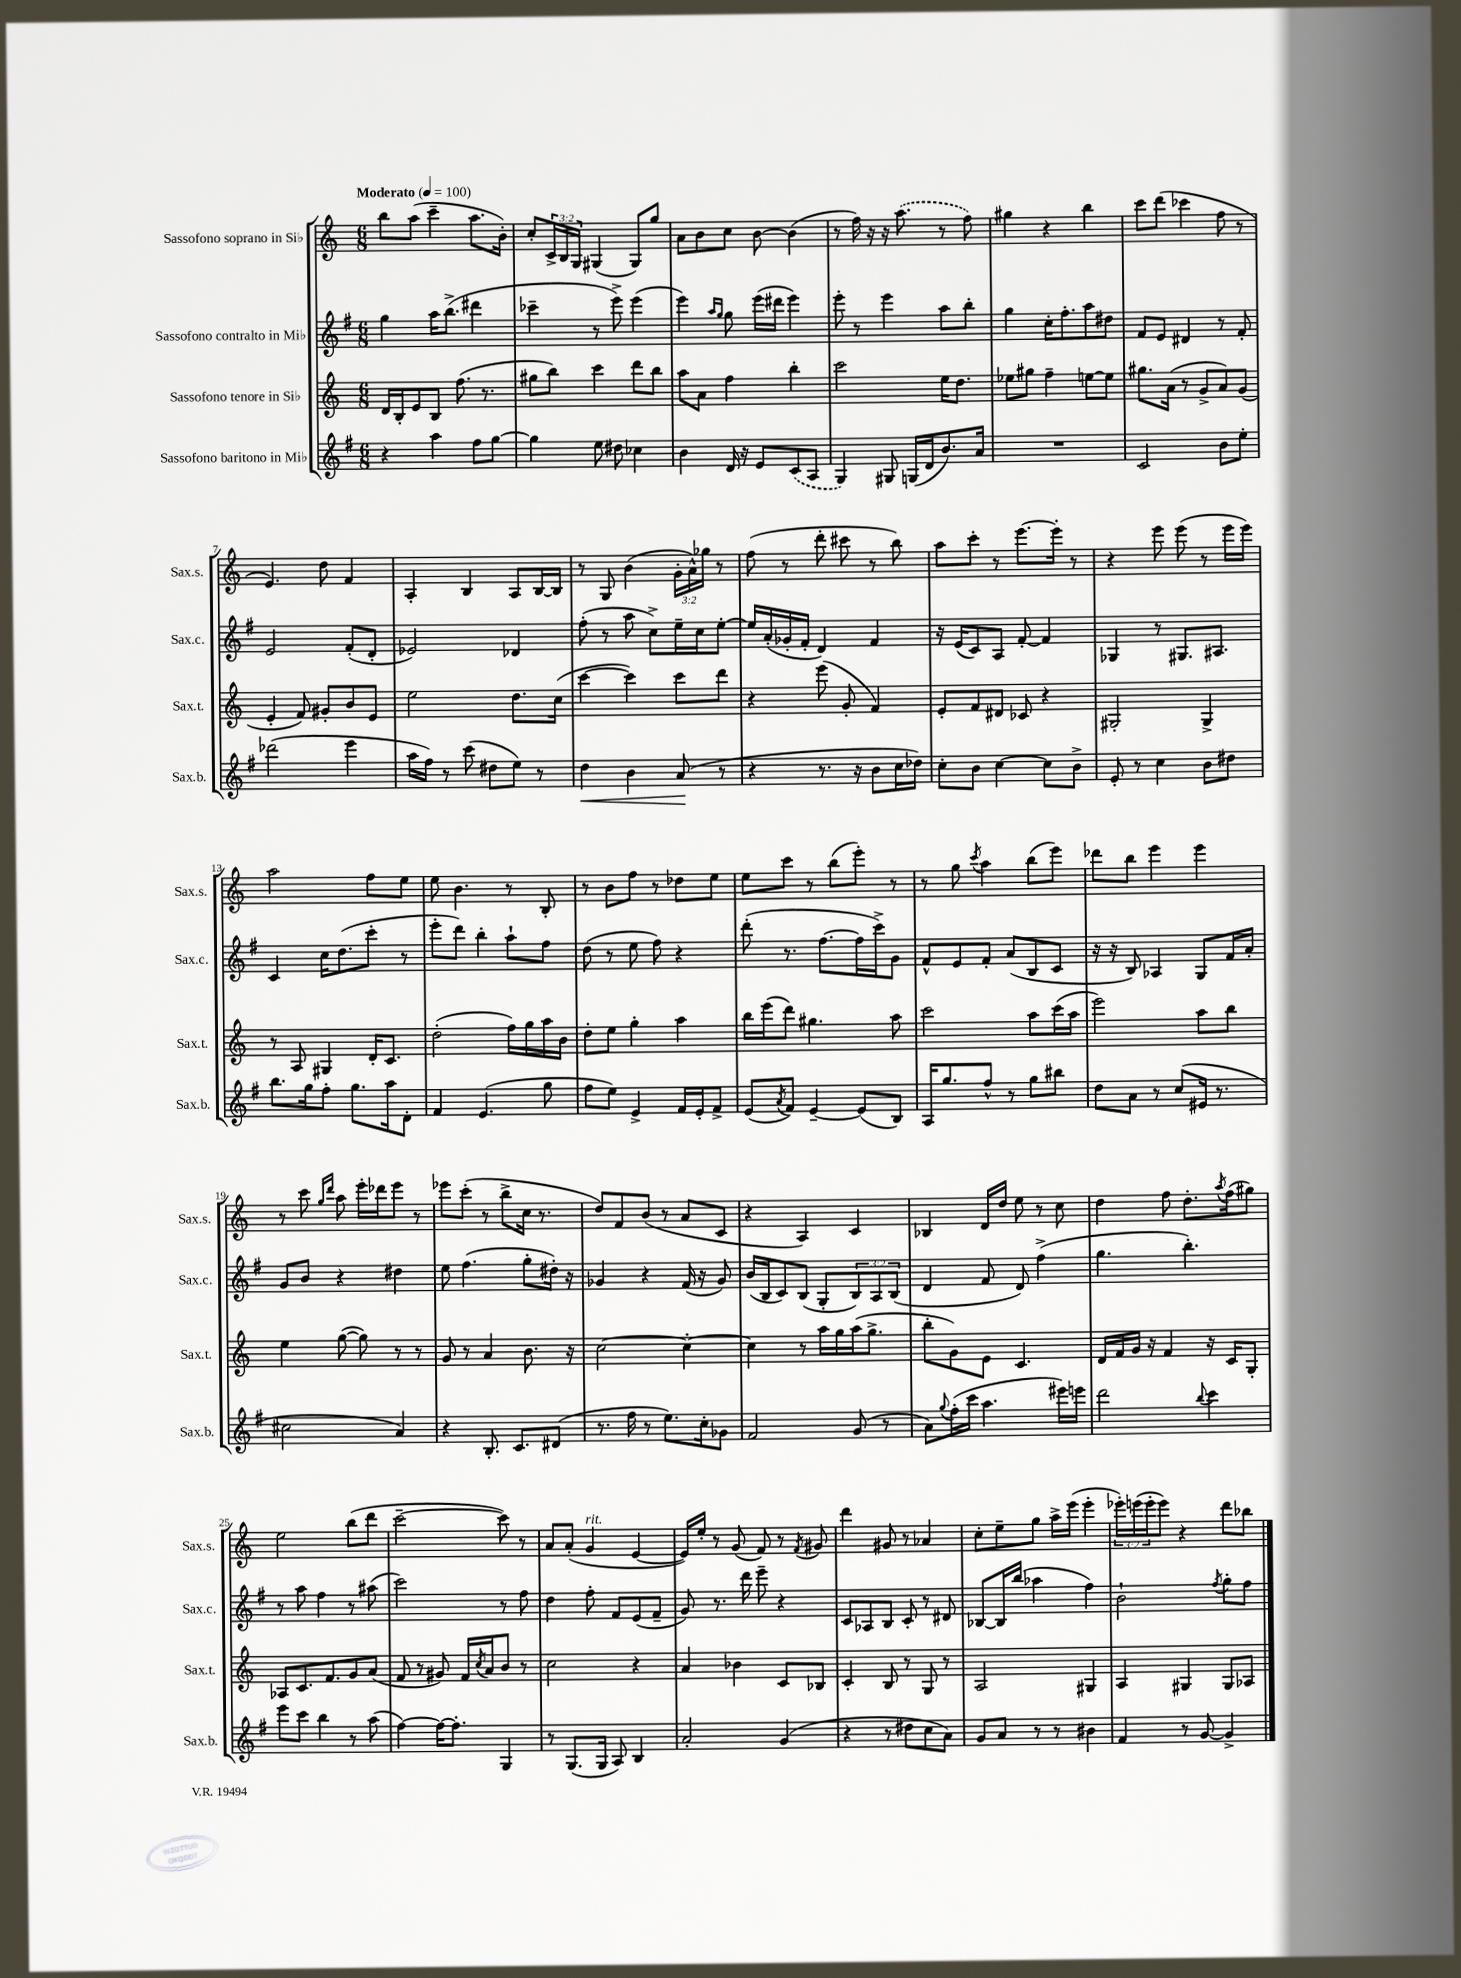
<<
\new StaffGroup <<
\new Staff = "s0" \with { instrumentName = "Sassofono soprano in Sib" shortInstrumentName = "Sax.s." } {
    \clef treble \key c \major \numericTimeSignature \time 6/8 \override Staff.TupletNumber.text = #tuplet-number::calc-fraction-text \tempo "Moderato" 4 = 100
    b''8 a''8( c'''4-- a''8. b'16-.) |
    c''8-. \tuplet 3/2 { c'16-> b16 g16 } gis4( gis8) g''8 |
    a'8 b'8 c''8 b'8~ b'4( |
    r8 f''16) r16 r16 \once \slurDashed a''8.( r8 f''8) |
    gis''4 r4 b''4 |
    c'''8 d'''8( ces'''4 f''8 r8 |
    e'4.) d''8 f'4 |
    a4-. b4 a8 b16~ b16 |
    r8 g8 b'4( \tuplet 3/2 { g'16-. a'16-^) ges''16 } r8 |
    f''8( r8 d'''8-. cis'''8 r8 b''8) |
    a''8 c'''8-. r8 e'''8.~ e'''16-. r8 |
    r4 e'''8 e'''8( r8 e'''16 e'''16) |
    a''2 f''8 e''8 |
    e''8 b'4. r8 b8-. |
    r8 b'8 f''8 r8 des''8 e''8 |
    e''8 c'''8 r8 b''8( e'''8-.) r8 |
    r8 g''8 \acciaccatura { c'''8 } a''4 b''8( e'''8) |
    des'''8 b''8 e'''4 e'''4 |
    r8 c'''8 \grace { g''16 d'''16 } a''8 e'''16-. des'''16 e'''8 r8 |
    ees'''8 c'''8-.( r8 b''8-> c''16 r8. |
    d''8) f'8 b'8( r8 a'8 c'8 |
    r4 a4) c'4 |
    bes4 d'16 d''16 e''8 r8 c''8 |
    d''4 f''8 d''8.-. \acciaccatura { a''8 } f''16( gis''8) |
    e''2 b''8( d'''8 |
    c'''2~-- c'''8) r8 |
    a'8 a'8-.( g'4^\markup { \italic "rit." } e'4~ |
    e'16) e''16-. r8 g'8( f'8) r8 \acciaccatura { f'8 } gis'8 |
    d'''4 gis'8 r8 aes'4 |
    c''8-. e''8-- g''8 a''16-> e'''16( e'''4-. |
    \tuplet 3/2 { ees'''16-.) e'''16( e'''16-. } e'''8) r4 d'''8 bes''8 \bar "|." |
}
\new Staff = "s1" \with { instrumentName = "Sassofono contralto in Mib" shortInstrumentName = "Sax.c." } {
    \clef treble \key g \major \numericTimeSignature \time 6/8 \override Staff.TupletNumber.text = #tuplet-number::calc-fraction-text
    g''4 a''16 b''8.->( dis'''4 |
    ces'''4-- r8 e'''8->) e'''4( |
    e'''4) \grace { a''16 g''16 } g''8 e'''16( dis'''16 e'''4) |
    e'''8-. r8 e'''4 a''8 b''8-. |
    g''4 c''16-. fis''8.-. a''8 dis''8 |
    fis'8 e'8 dis'4 r8 fis'8-. |
    e'2 fis'8-.( d'8-. |
    ees'2) des'4 |
    fis''8-.( r8 a''8 c''8->) e''16-- c''16 e''8~-. |
    e''16 a'16-.( ges'16-. fis'16-. d'4) fis'4 |
    r16 e'16( c'8) a8 fis'8~-. fis'4 |
    ges4 r8 gis8. ais8. |
    c'4 c''16 d''8.( c'''8-. r8 |
    e'''8-. d'''8) b''4-. a''8-! fis''8 |
    d''8( r8 e''8 fis''8) r4 |
    d'''8-.( r8. fis''8.~ fis''16 c'''16->) g'8 |
    fis'8-^ e'8 fis'8-. a'8( b8 c'8 |
    r16 r16 b8) aes4 g8 fis'16 a'16-. |
    g'8 b'8 r4 dis''4 |
    e''8 fis''4.( g''8-. dis''16-.) r16 |
    ges'4 r4 fis'16( r16 ges'8) |
    b'16( b16 c'8) b8( g8-. \tuplet 3/2 { b8) a8 b8( } |
    d'4 fis'8 d'8) fis''4->( |
    g''4. b''4.-.) |
    r8 a''8 fis''4 r8 ais''8( |
    c'''2) r8 fis''8 |
    d''4 fis''8-. fis'8 e'8( fis'8-- |
    g'8) r8. d'''16 e'''8-- r4 |
    c'8 aes8 b8 c'8-. r8 dis'8 |
    bes8~ bes16 b''16( aes''4 fis''4) |
    b'2-! \acciaccatura { fis''8 } g''8-. fis''8 \bar "|." |
}
\new Staff = "s2" \with { instrumentName = "Sassofono tenore in Sib" shortInstrumentName = "Sax.t." } {
    \clef treble \key c \major \numericTimeSignature \time 6/8
    d'16 b16-. e'8 b8 f''8.( r8. |
    gis''8 b''8) c'''4 d'''8 b''8 |
    a''8 a'8 f''4 b''4-. |
    c'''2 e''16 d''8. |
    ees''8 gis''8 f''4-- e''8~ e''8 |
    gis''8. a'16( r8 g'8-> a'8) g'8( |
    e'4-. f'8) gis'8-. b'8 e'8 |
    e''2 d''8. c''16( |
    c'''4~ c'''4) c'''8 d'''8 |
    r4 e'''8( g'8-. f'4) |
    e'8-. f'8 dis'8 ces'8 r4 |
    gis2-. gis4-> |
    r8 a8 gis4 d'16-. c'8. |
    d''2-.( f''16) g''16 a''16 b'16 |
    d''8-. e''8 g''4-. a''4 |
    b''16 e'''16( d'''8) gis''4. a''8 |
    c'''2 a''8 c'''16( a''16 |
    e'''2) a''8 b''8 |
    e''4 g''8~( g''8) r8 r8 |
    g'8 r8 a'4 b'8. r16 |
    c''2~ c''4~-. |
    c''4 r8 a''16 g''16 a''16( g''8.-> |
    b''8-. g'8) e'8 c'4. |
    d'16 f'16 g'16 r16 f'4 r16 c'16 g8-. |
    aes8 c'8. f'8. g'8 a'8( |
    f'8 r8 gis'8) f'16 \acciaccatura { c''8 } a'16 b'8 r8 |
    c''2 r4 |
    a'4 bes'4 c'8 bes8 |
    c'4-. b8 r8 g8 r8 |
    a2 gis4 |
    a4 gis4 gis8 aes8 \bar "|." |
}
\new Staff = "s3" \with { instrumentName = "Sassofono baritono in Mib" shortInstrumentName = "Sax.b." } {
    \clef treble \key g \major \numericTimeSignature \time 6/8
    r4 a''4 fis''8 g''8~ |
    g''4 e''8 dis''8 ces''4 |
    b'4 d'16 r16 e'8 \once \slurDashed c'8( a8 |
    g4) gis8 g16( d'16 b'8.) a'16 |
    R2. |
    c'2 b'8 e''8-. |
    des'''2( e'''4 |
    a''16 fis''16) r8 c'''8( dis''8 e''8) r8 |
    d''4\< b'4 a'8\!( r8 |
    r4 r8. r16 b'8 c''16 des''16) |
    c''8-. b'8 c''4~ c''8 b'8-> |
    e'8-. r8 c''4 b'8 dis''8 |
    b''8. g''16 fis''8-. g''8. a''16 d'8-. |
    fis'4 e'4.( g''8 |
    fis''8 e''8) e'4-> fis'16 e'16-. fis'8-> |
    e'8( \acciaccatura { a'8 } fis'8) e'4~-- e'8( b8) |
    a16 g''8. fis''8-^ r8 g''8 bis''8 |
    d''8 a'8 r8 c''8( eis'16 r8. |
    cis''2 a'4) |
    r4 b8.-. c'8. dis'8( |
    r8. fis''16 r8 e''8.) c''16-. ges'8 |
    fis'2 g'8( r8 |
    a'8) \appoggiatura { g''8 } fis''16-.( c'''16 a''4. eis'''16) e'''16 |
    d'''2 \appoggiatura { b''8 } c'''4 |
    e'''8 c'''8 b''4 r8 a''8( |
    fis''4~) fis''16~ fis''8.-. g4 |
    r8 g8.( g16 a8) b4 |
    a'2-. g'4( |
    r4 r8 dis''8 c''8 a'8) |
    g'8 a'8 r8 r8 bis'4 |
    fis'4 r8 g'8~ g'4-> \bar "|." |
}
>>
>>
